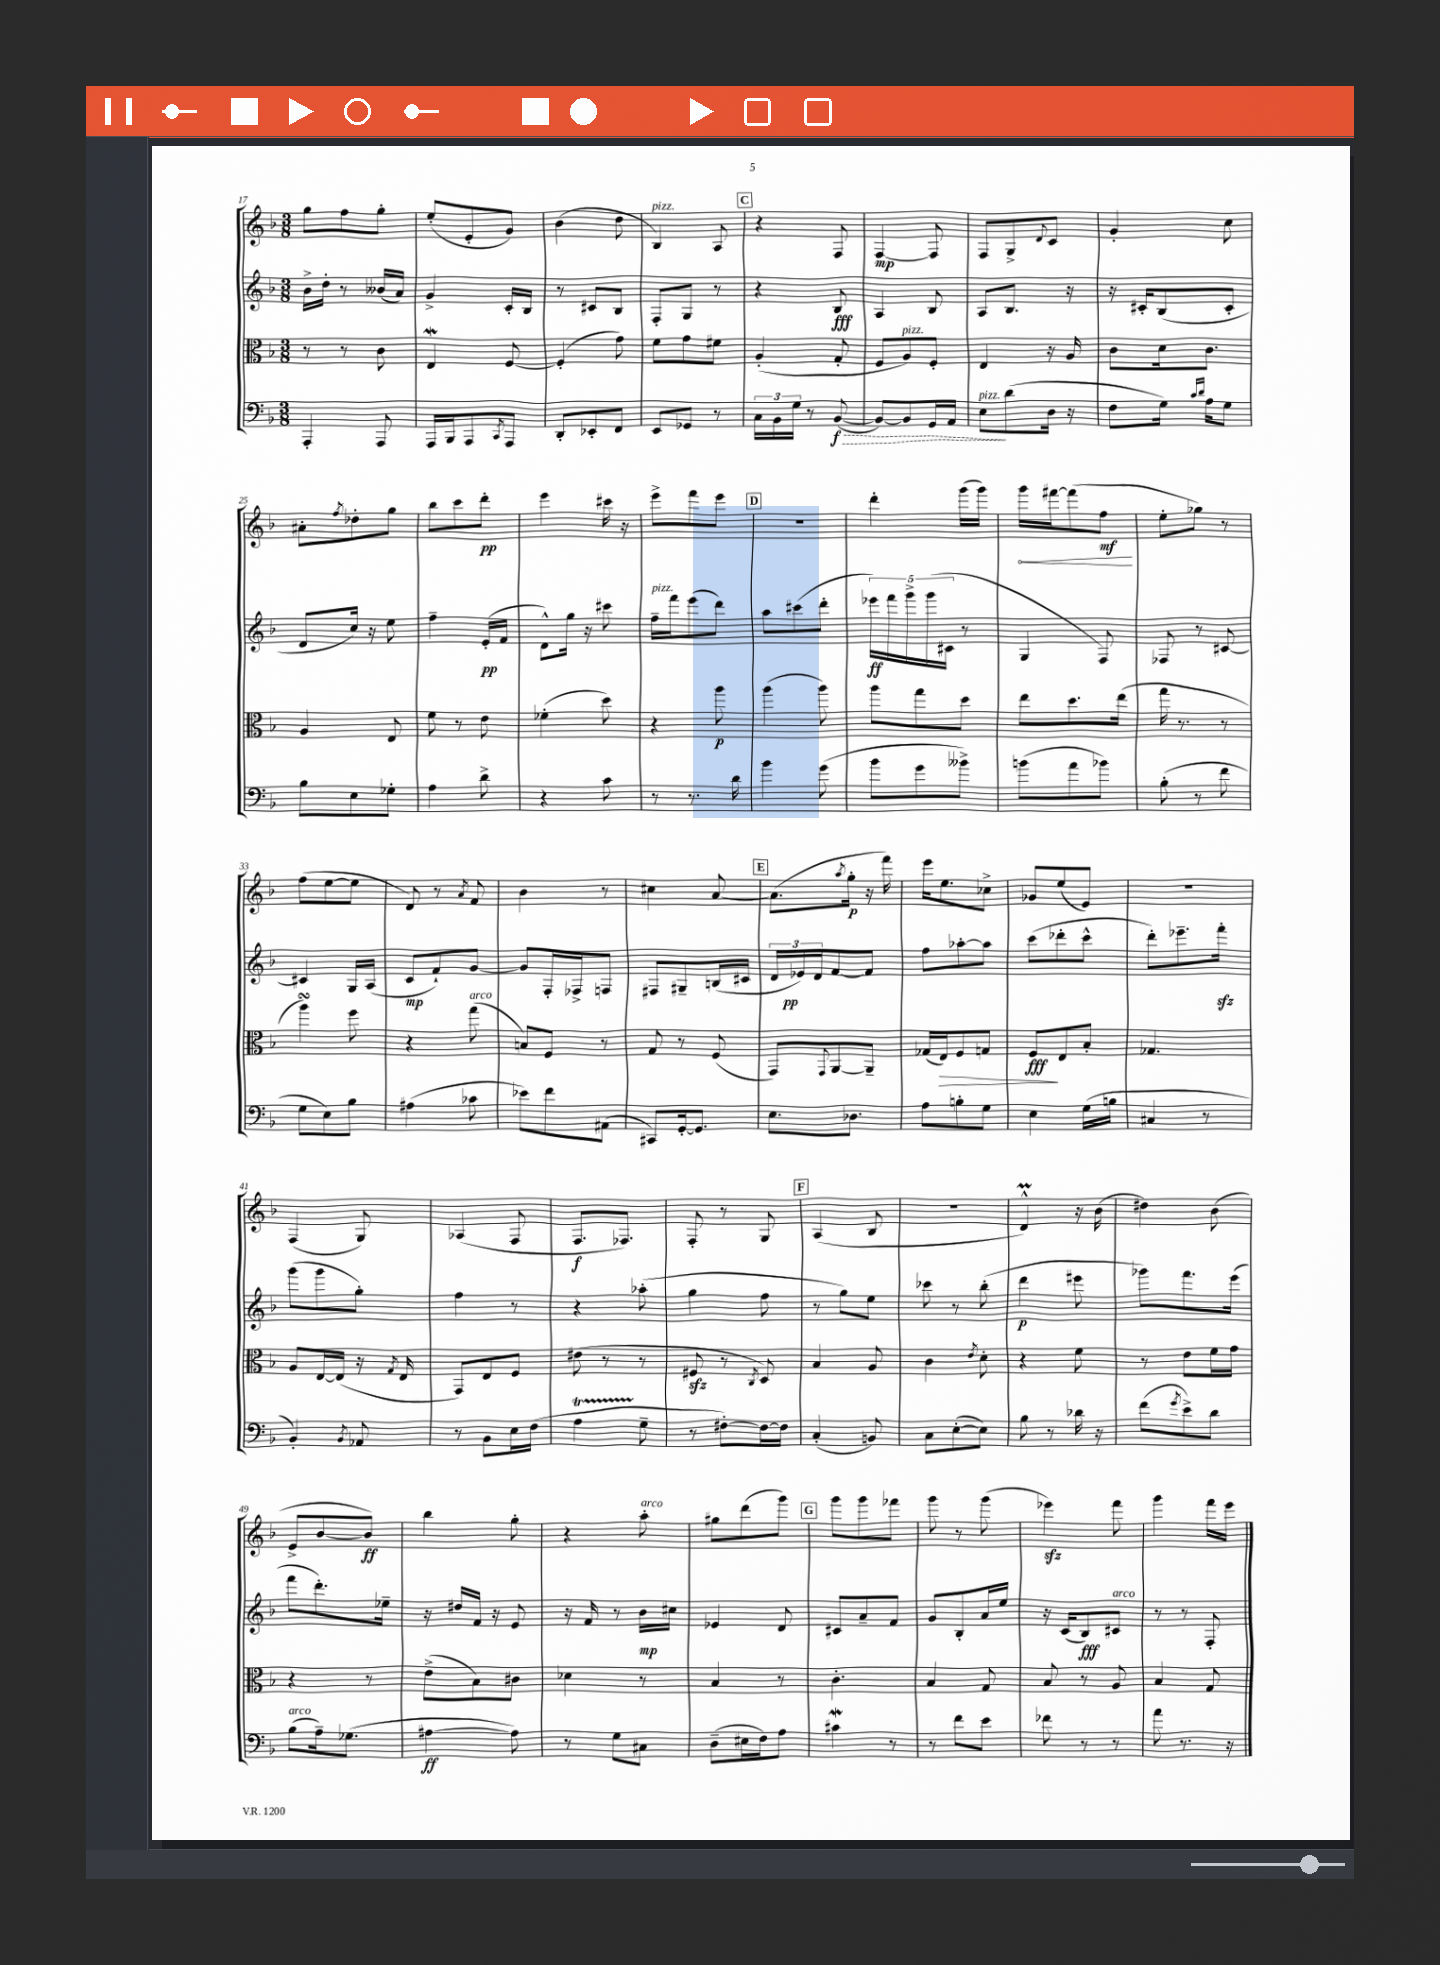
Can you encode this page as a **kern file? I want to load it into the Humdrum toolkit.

**kern	**kern	**kern	**kern
*staff4	*staff3	*staff2	*staff1
*clefF4	*clefC3	*clefG2	*clefG2
*k[b-]	*k[b-]	*k[b-]	*k[b-]
*M3/8	*M3/8	*M3/8	*M3/8
4AAA'	8r	16b-^	8gg
.	.	16dd'	.
.	8r	8r	8ff
8AAA	8c	(16b--	8gg'
.	.	16a)	.
=	=	=	=
16AAA	4E	4g^	(8ee'
16BBB-	.	.	.
8AAA	.	.	8e'
8qCC	.	.	.
8AAA	[8F	16c'	8g)
.	.	16B-	.
=	=	=	=
8DD'	(4F']	8r	(4b-
8EE-'	.	8c#	.
8FF	8g)	8B-	8dd
=	=	=	=
8EE	8f	8F'	4B-)
8GG-	8g	8G	.
8r	8f#	8r	8A
=	=	=	=
24C	(4A'	4r	4r
24BB-	.	.	.
24G	.	.	.
8r	.	.	.
([8BB-	8G'	8B-	8F
=	=	=	=
8BB-_)	8F	4A	[4F
8BB-]	8A)	.	.
16GG	8F'	8B-	8F]
16AA	.	.	.
=	=	=	=
8E	4E	8A	8F
(8d	.	8.B-	8G^
.	.	.	8qqd
16D	16r	.	8c
16r	16A	16r	.
=	=	=	=
8F	8c	16r	4g'
.	.	16c#'	.
16G)	16d	(8B-	.
16qqc	.	.	.
16qqd	.	.	.
16A	8.c	.	.
8G	.	8c#'	8cc
=	=	=	=
8B-	4A	8d	8a#'
.	.	.	8qff
8E	.	16cc)	8dd-'
.	.	16r	.
8G-'	8E	8ee	8gg
=	=	=	=
4A	8f	4ff~	8bb-
.	8r	.	8ccc
8d^	8e	(16e'	8ddd'
.	.	16f	.
=	=	=	=
4r	(4f-'	8d^^)	4eee
.	.	16gg	.
.	.	16r	.
8c	8dd)	8ccc#	16ccc#
.	.	.	16r
=	=	=	=
8r	4r	16ff~	8eee^
.	.	16fff	.
8.r	.	(8eee	8fff
.	8aa	8ddd)	8eee
16d	.	.	.
=	=	=	=
4b-	(4aa	8aa	4.r
.	.	(8ccc#	.
(8g	8aa)	8ddd'	.
=	=	=	=
8b-	8aa	20eee-)	4ddd'
.	.	20fff	.
.	.	20ggg^	.
8g	8gg	.	.
.	.	(20ggg	.
.	.	20c#	.
8b--^)	8dd	8r	(16ggg
.	.	.	16ggg)
=	=	=	=
(8b	8ee	4G	16ggg
.	.	.	[16fff#
8a	8.dd	.	(8fff#]
8b-)	.	8F)	8ff
.	(16ee	.	.
=	=	=	=
(8B-'	16gg	8F-	8ee'
.	8.r	.	.
8r	.	8r	8gg-)
8f	8r	[8c#	8r
=	=	=	=
8G	4aa)	4c#]	(8ff
8E)	.	.	[8ee
8B-	8ff	16G	8ee]
.	.	(16A	.
=	=	=	=
(4A#	4r	8c	8d)
.	.	8f`)	8r
.	.	.	8qa
8c-	(8gg	[8g	8f
=	=	=	=
8e-)	8B)	8g]	4b-
8f	8F	16F'	.
.	.	16F-^	.
(8AA#	8r	8F	8r
=	=	=	=
8CC#)	8G	8F#	4cc#
[16GG'	8r	8G#~	.
8.GG]	.	.	.
.	(8F	(16B	[8a
.	.	16c#	.
=	=	=	=
8.E	8GG)	24d	(8.a]
.	.	24e-)	.
.	.	24d	.
.	8qqGG	.	.
.	[8AA	[8f	.
.	.	.	8qaa
8.D-	.	.	16gg'
.	8AA~]	8f]	16r
.	.	.	16fff)
=	=	=	=
8A	(16G-	8ff	16eee
.	16E)	.	8.ee
8B'	8F	[8aa-'	.
8G	8G	8aa-]	8cc-^
=	=	=	=
4E	8F	(8ccc	8g-
.	8E	8ddd-'	(8ee
(16G	8B-'	8ccc^^	8e)
16B	.	.	.
=	=	=	=
4C#	4.G-	8ddd')	4.r
.	.	8.eee-~	.
8r	.	.	.
.	.	16fff'	.
=	=	=	=
4BB-')	8A	(8ggg	(4F
.	[16E	8ggg	.
.	(16E]	.	.
8qBB-	.	.	.
8AA-	16r	8gg')	8G)
.	8qG	.	.
.	16E	.	.
=	=	=	=
8r	8GG)	4ff	(4A-
8BB-	8E	.	.
16E	8F	8r	8F
(16F	.	.	.
=	=	=	=
4A	(8e#	4r	8.F
.	8r	.	.
.	.	.	8.F-)
8G~	8r	(8aa-'	.
=	=	=	=
8r	8F#	4gg	8F'
[8F#')	8r	.	8r
.	8qC	.	.
16F#_	8D)	8ff	8G
16F#]	.	.	.
=	=	=	=
(4C'	4B-	8r	(4A
.	.	8gg)	.
8BB)	8A	8ee	8B-
=	=	=	=
8C	4c	8ccc-	4.r
([8E'	.	8r	.
.	8qe	.	.
8E])	8d'	(8bb-'	.
=	=	=	=
8B-	4r	4ddd	4d^^)
8r	.	.	.
16d-	8f	8eee#	16r
16r	.	.	(16b-
=	=	=	=
(8f	8r	8ggg-)	4dd#)
8qg	.	.	.
8e^)	8e	8.fff	.
8d	16f	.	(8b-
.	16g	(16eee	.
=	=	=	=
(8B-	4r	8fff	8e^
16A~)	.	8.ddd')	[8b-
(8.G-	.	.	.
.	8r	.	8b-])
.	.	16ee-~	.
=	=	=	=
[4A#	(8e^	16r	4bb-
.	.	16dd#	.
.	8B-)	16f	.
.	.	16r	.
8A#])	8c#	8e	8gg'
=	=	=	=
8r	4d-	16r	4r
.	.	16f	.
8G	.	8r	.
8C#	8r	16b-	8aa'
.	.	16cc#	.
=	=	=	=
(8D~	4B-	4e-	8gg#
16E#	.	.	(8ddd
16F)	.	.	.
8A	8r	8d	8ggg)
=	=	=	=
4c#	4.c'	8c#	8ggg
.	.	8a~	8ggg
8r	.	8f	8fff-
=	=	=	=
8r	4B-	8g	8ggg
8f	.	8B-'	8r
8e	8G	16a	(8ggg
.	.	16ee	.
=	=	=	=
8f-	8B-	16r	4eee-)
.	.	(16c	.
8r	8r	8B-)	.
8r	8A	8c#	8fff
=	=	=	=
8a	4B-	8r	4ggg
8.r	.	8r	.
.	8G	8F'	16fff
16r	.	.	16eee
==	==	==	==
*-	*-	*-	*-
